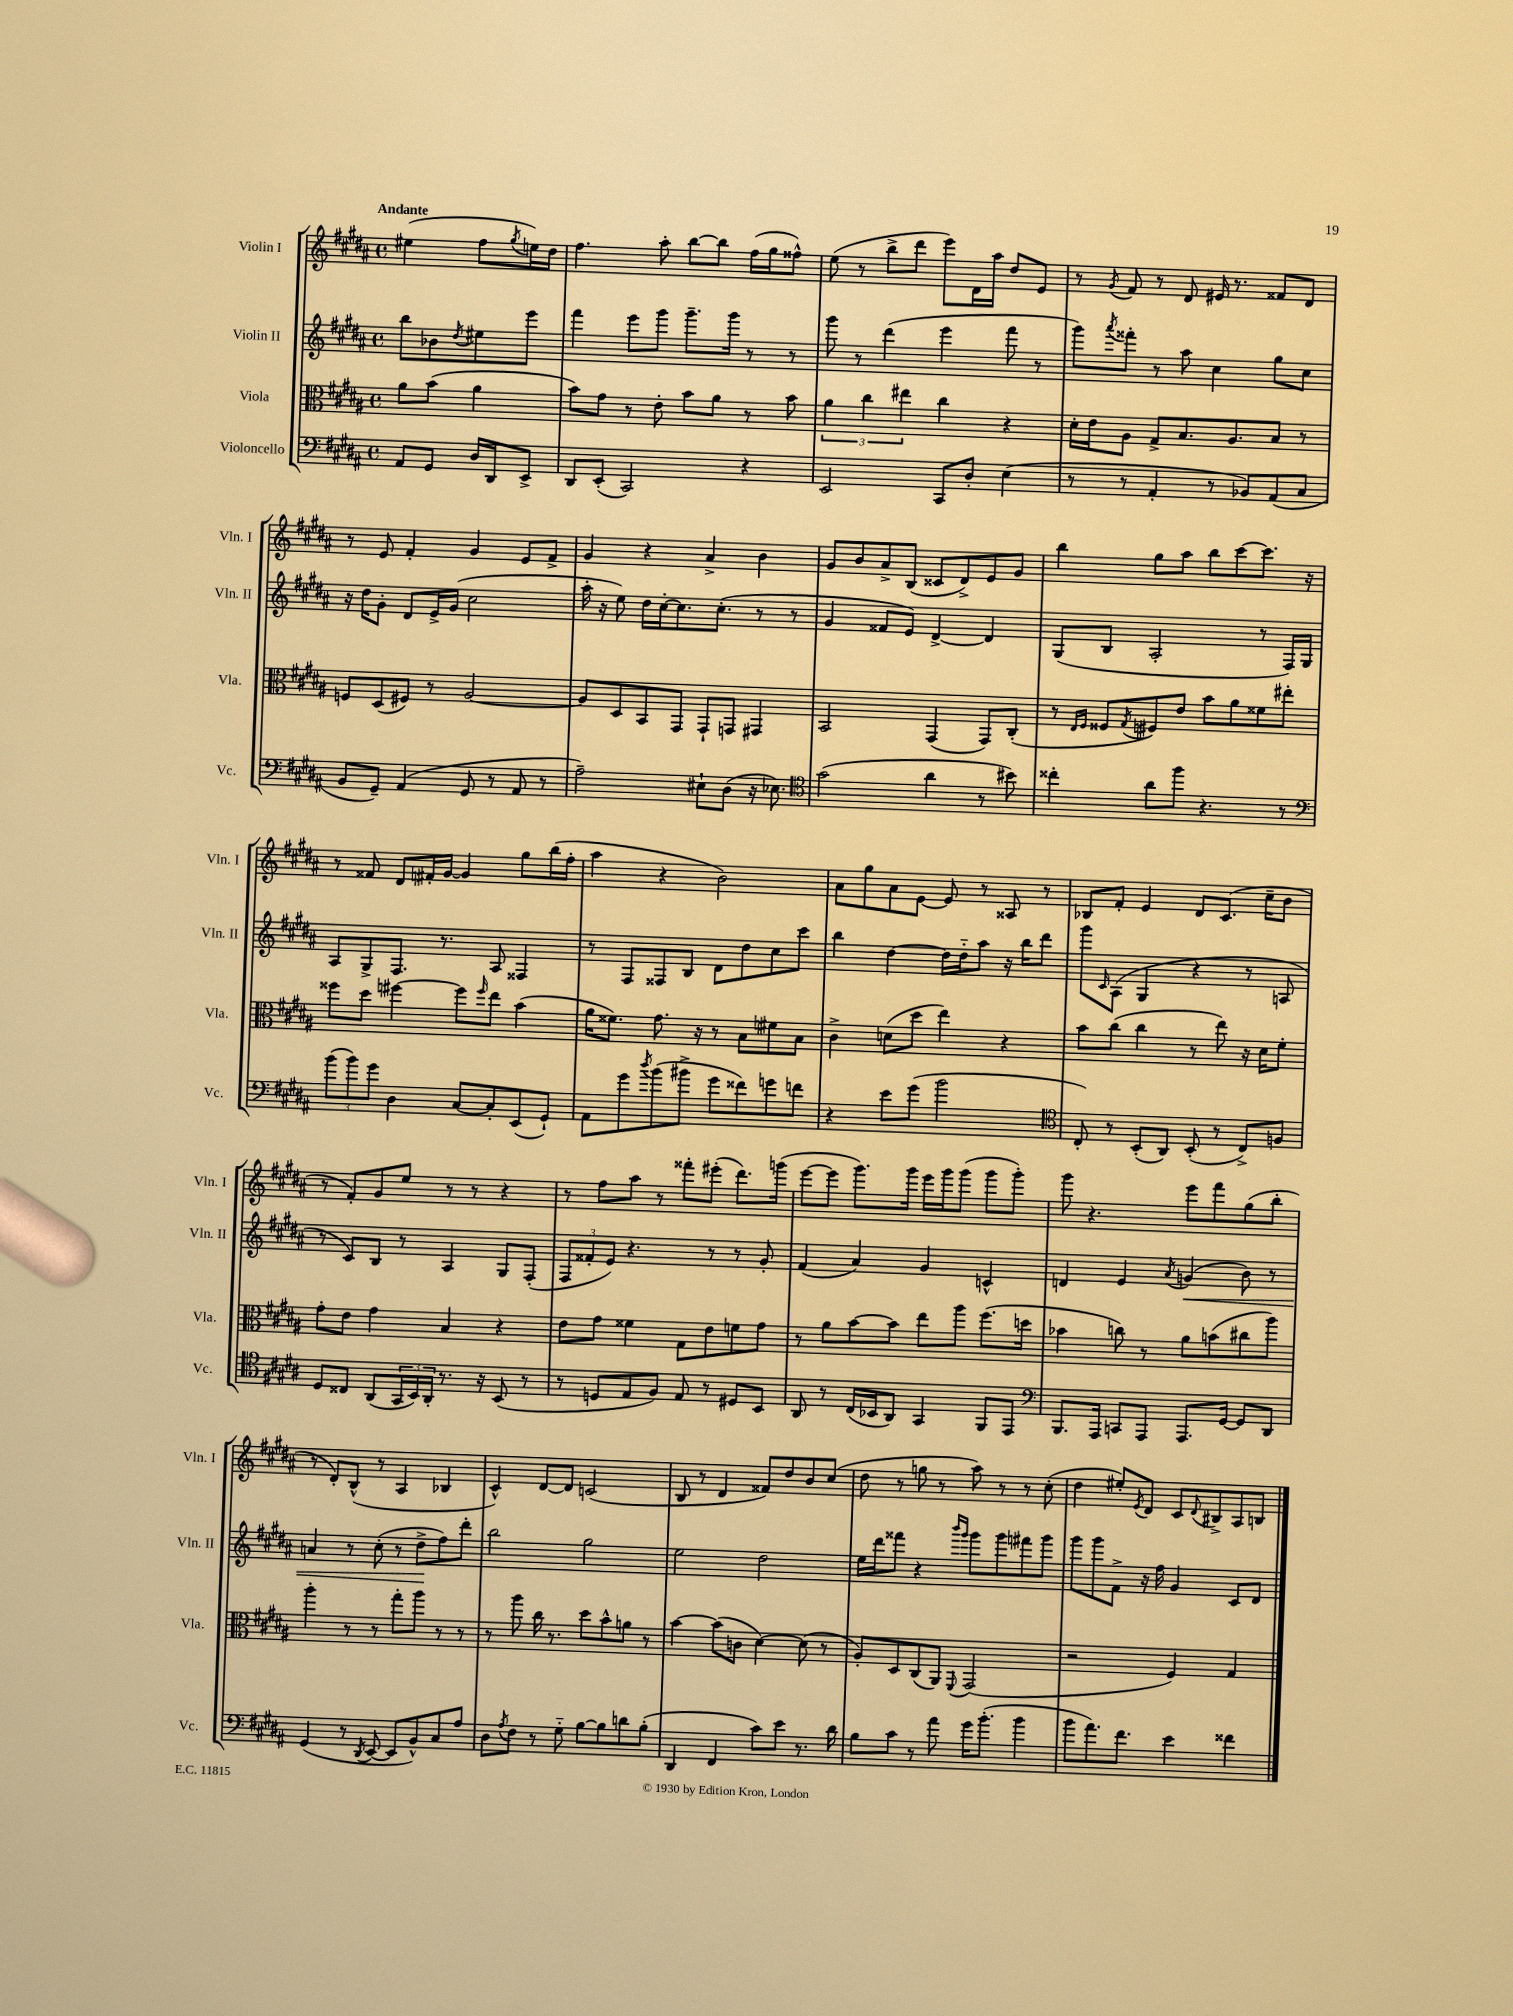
<<
\new StaffGroup <<
\new Staff = "s0" \with { instrumentName = "Violin I" shortInstrumentName = "Vln. I" } {
    \clef treble \key b \major \defaultTimeSignature \time 4/4 \partial 2 \tempo "Andante"
    eis''4( fis''8 \acciaccatura { gis''8 } e''16) dis''16 |
    fis''4. ais''8-. b''8~ b''8 fis''16( gis''16 fisis''8-^) |
    e''8( r8 b''8-> dis'''8 e'''8) dis'16 ais''16 dis''8 e'8 |
    r8 \acciaccatura { gis'8 } fis'8 r8 dis'8 eis'16 r8. fisis'8 dis'8 |
    r8 e'8 fis'4-. gis'4 e'8 fis'8-> |
    gis'4 r4 ais'4-> b'4 |
    gis'8 b'8 ais'8-> b8( cisis'8 dis'8->) e'8 gis'8 |
    b''4 gis''8 ais''8 b''8 cis'''8~ cis'''8. r16 |
    r8 fisis'8 dis'8 fis'16-. gis'16~ gis'4 gis''8 b''16( fis''16-. |
    ais''4 r4 b'2) |
    ais'8 gis''8 ais'8 e'8~ e'8 r8 aisis8 r8 |
    bes8 fis'8-. e'4 dis'8 cis'8.( cis''16-- b'8 |
    r8 fis'8-.) gis'8 e''8 r8 r8 r4 |
    r8 fis''8 ais''8 r8 fisis'''8-. eis'''8-.( dis'''8.) g'''16( |
    e'''8~ e'''8 gis'''8.) gis'''16 e'''16 gis'''16 gis'''8( gis'''8 gis'''8-.) |
    gis'''8 r4. e'''8 fis'''8 gis''8( b''8-. |
    r8 dis'8-.) b8-^( r8 ais4 bes4 |
    cis'4-^) dis'8~ dis'8 c'2( |
    b8 r8 dis'4 fisis'8) dis''8 b'8 cis''8( |
    dis''8 r8 g''8 r8 ais''8) r8 r8 cis''8-.( |
    dis''4 eis''8-.) \acciaccatura { e'8 } dis'8 cis'8 \appoggiatura { dis'8 } bis8-> ais8 b8 \bar "|." |
}
\new Staff = "s1" \with { instrumentName = "Violin II" shortInstrumentName = "Vln. II" } {
    \clef treble \key b \major \defaultTimeSignature \time 4/4 \partial 2
    b''8 bes'8 \acciaccatura { dis''8 } eis''8 e'''8 |
    fis'''4 e'''8 gis'''8 gis'''8.-- gis'''16 r8 r8 |
    gis'''8 r8 dis'''4( e'''4 fis'''8 r8 |
    gis'''8) \acciaccatura { ais'''8 } fisis'''8-. r8 ais''8 cis''4 gis''8 cis''8 |
    r16 dis''16 gis'8-. dis'8 e'16-> gis'16( cis''2 |
    ais''16-. r16 e''8) dis''16 cis''16~-. cis''8. cis''8.-.( r8 r8 |
    gis'4 fisis'8 e'8) dis'4~-> dis'4 |
    gis8( b8 ais2-. r8 fis16) gis16 |
    ais8 gis8-> fis8. r8. ais8 fisis4 |
    r8 fis8 fisis8 b8 dis'8 dis''8 cis''8 cis'''8 |
    b''4 dis''4~ dis''16 dis''16-_ ais''8 r16 b''16 dis'''8 |
    gis'''8 \grace { cis'16 } ais8( gis4 r4 r8 a8 |
    r8 cis'8) b8 r8 ais4 gis8 fis8-.( |
    \tuplet 3/2 { fis8 fisis'8-. e'8) } r4. r8 r8 gis'8-. |
    fis'4( ais'4) gis'4 c'4-^ |
    d'4 e'4 \acciaccatura { ais'8 } g'4\<( b'8) r8 |
    a'4 r8 cis''8-.( r8 dis''8->\! fis''8) dis'''8-. |
    b''2 gis''2 |
    e''2 dis''2 |
    e''16 dis'''16 fisis'''8 r4 \grace { b'''16 gis'''16 } gis'''8 gis'''8 fis'''8 gis'''8 |
    gis'''8 gis'''8 fis'8-> r16 fis''16 gis'4 cis'8 dis'8 \bar "|." |
}
\new Staff = "s2" \with { instrumentName = "Viola" shortInstrumentName = "Vla." } {
    \clef alto \key b \major \defaultTimeSignature \time 4/4 \partial 2
    ais'8 b'8( ais'4 |
    b'8) gis'8 r8 e'8-. b'8 ais'8 r8 b'8 |
    \tuplet 3/2 { ais'4 cis''4 eis''4 } cis''4 r4 |
    dis'16-. e'16 ais8 gis8-> b8. ais8. b8 r8 |
    f8 dis8( fis8) r8 ais2~ |
    ais8 dis8 b,8 gis,8 gis,8-! g,8 gis,4 |
    b,2 gis,4( gis,8) cis8-.( |
    r8 \grace { e16 fis16 } fisis8 \acciaccatura { gis8 } fis8) e'8 b'8 ais'8 fisis'8 eis''8-. |
    fisis''8 dis''8 fis''4~ fis''8 \grace { fis''16 } e''8 b'4( |
    ais'16 fisis'8.) gis'8. r16 r8 b8 fis'8 b8 |
    cis'4-> d'8( dis''8 e''4) r4 |
    b'8 cis''8( cis''4 r8 e''8) r16 dis'16 fis'8-. |
    gis'8-. e'8 gis'4 b4 r4 |
    e'8 gis'8 fisis'4 gis8 e'8 f'8 gis'8 |
    r8 ais'8 b'8~ b'8 e''8 ais''8 fis''8.( d''16 |
    bes'4 c''8) r8 ais'8 b'8( cis''8 ais''8) |
    ais''4-. r8 r8 gis''8-. ais''8 r8 r8 |
    r8 ais''8 cis''16 r8. dis''8 b'8-^ a'8 r8 |
    b'4~ b'8( c'8 dis'4~) dis'8( r8 |
    ais8-.) dis8 cis8( ais,8) \appoggiatura { fis,8 } gis,2( |
    r2 fis4) gis4 \bar "|." |
}
\new Staff = "s3" \with { instrumentName = "Violoncello" shortInstrumentName = "Vc." } {
    \clef bass \key b \major \defaultTimeSignature \time 4/4 \partial 2
    ais,8 gis,8 dis16 dis,16 e,8-> |
    dis,8 e,8-.( cis,2) r4 |
    e,2 cis,8 dis8-. e4( |
    r8 r8 ais,4-. r8 bes,8) ais,8( cis8 |
    b,8 gis,8--) ais,4( gis,8 r8 ais,8 r8 |
    ais2--) eis8-! dis8( r16 ees8.) |
    \clef tenor gis'2( ais'4 r8 bis'8) |
    cisis''4-. ais'8 fis''8 r4. r8 |
    \clef bass \tuplet 3/2 { b'8( b'8) gis'8 } dis4 cis8~ cis8-. e,8( gis,8-!) |
    ais,8 gis'8 \acciaccatura { dis''8 } b'8( bis'8-> gis'8 fisis'8) g'8 f'8 |
    r4 e'8 gis'8( b'2 |
    \clef tenor cis8-.) r8 b,8-.( ais,8) b,8-.( r8 cis8->) f8 |
    dis8 cisis8 ais,8( \tuplet 3/2 { gis,16 b,16) ais,16-. } r8. r16 b,8( r8 |
    r8 d8 e8 fis8) e8 r8 dis8 b,8 |
    ais,8 r8 cis16( bes,16 ais,8) gis,4 fis,8 e,8 |
    \clef bass b,,8. ais,,16 c,8 ais,,8 ais,,8. gis,16~ gis,8 dis,8 |
    gis,4( r8 \acciaccatura { dis,8 } e,8~ e,8 b,8-^) cis8 ais8 |
    dis8 \acciaccatura { ais8 } fis8 r8 gis8-_ b8~ b8 d'8 b8-.( |
    dis,4 fis,4 cis'8) e'8 r8. dis'16 |
    b8 cis'8 r8 ais'8 gis'16 b'8.-.( b'4 |
    b'8 ais'8.) fis'8. e'4 fisis'4 \bar "|." |
}
>>
>>
\layout { \context { \Score \remove "Bar_number_engraver" } }
